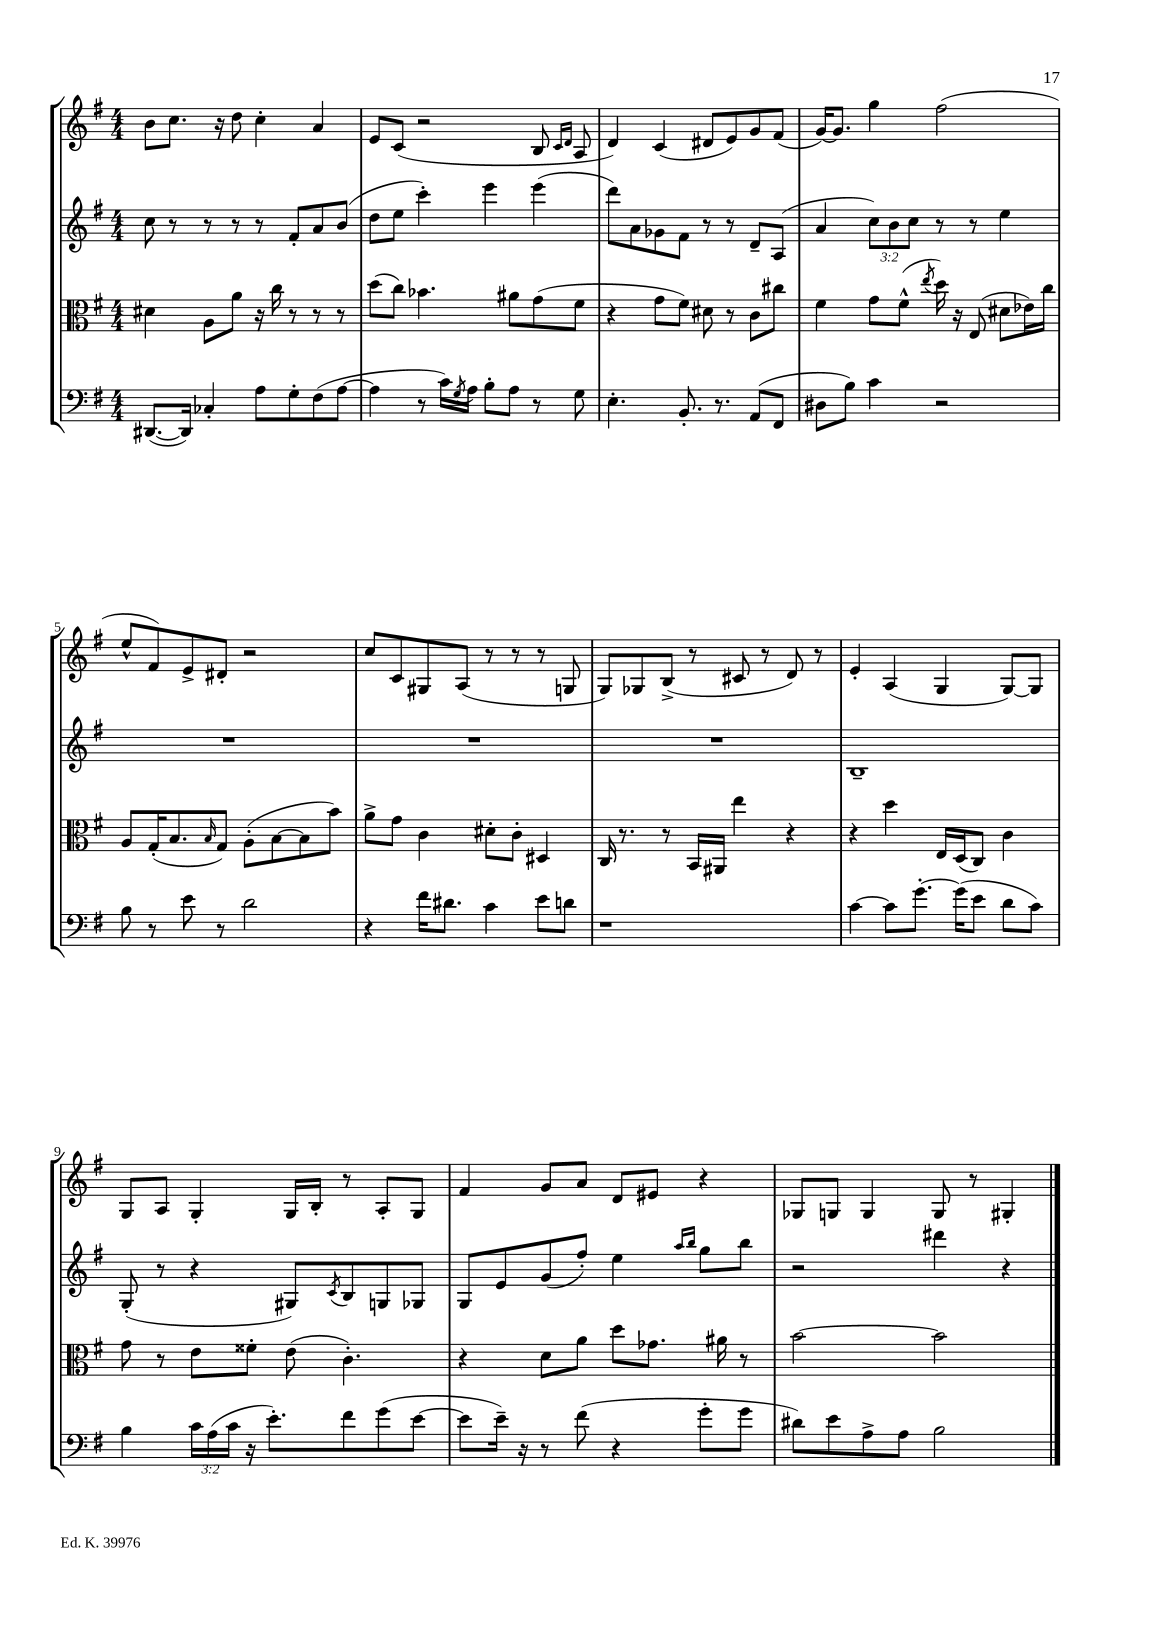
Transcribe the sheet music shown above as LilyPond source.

<<
\new StaffGroup <<
\new Staff = "s0" {
    \clef treble \key g \major \numericTimeSignature \time 4/4
    b'8 c''8. r16 d''8 c''4-. a'4 |
    e'8 c'8( r2 b8 \grace { c'16 d'16 } a8 |
    d'4) c'4( dis'8 e'8) g'8 fis'8( |
    g'16~) g'8. g''4 fis''2( |
    e''8-^ fis'8) e'8-> dis'8-. r2 |
    c''8 c'8 gis8 a8( r8 r8 r8 g8 |
    g8) ges8 b8->( r8 cis'8 r8 d'8) r8 |
    e'4-. a4( g4 g8~) g8 |
    g8 a8 g4-. g16 b16-. r8 a8-. g8 |
    fis'4 g'8 a'8 d'8 eis'8 r4 |
    ges8 g8 g4 g8 r8 gis4-. \bar "|." |
}
\new Staff = "s1" {
    \clef treble \key g \major \numericTimeSignature \time 4/4 \override Staff.TupletNumber.text = #tuplet-number::calc-fraction-text
    c''8 r8 r8 r8 r8 fis'8-. a'8 b'8( |
    d''8 e''8 c'''4-.) e'''4 e'''4( |
    d'''8) a'8 ges'8 fis'8 r8 r8 d'8-- a8( |
    a'4 \tuplet 3/2 { c''8) b'8 c''8 } r8 r8 e''4 |
    R1 |
    R1 |
    R1 |
    b1-- |
    g8-.( r8 r4 gis8) \acciaccatura { c'8 } b8 g8 ges8 |
    g8 e'8 g'8( fis''8-.) e''4 \grace { a''16 b''16 } g''8 b''8 |
    r2 dis'''4 r4 \bar "|." |
}
\new Staff = "s2" {
    \clef alto \key g \major \numericTimeSignature \time 4/4
    dis'4 a8 a'8 r16 c''16 r8 r8 r8 |
    d''8( c''8) bes'4. ais'8 g'8( fis'8 |
    r4 g'8 fis'8) dis'8 r8 c'8 cis''8 |
    fis'4 g'8 fis'8-^( \acciaccatura { e''8 } d''16) r16 e8( dis'8 ees'16) c''16 |
    a8 g16-.( b8. \grace { b16 } g8) a8-.( b8~ b8 b'8) |
    a'8-> g'8 c'4 dis'8-. c'8-. dis4 |
    c16 r8. r8 b,16 ais,16 e''4 r4 |
    r4 d''4 e16 d16( c8) c'4 |
    g'8 r8 e'8 fisis'8-. e'8( c'4.-.) |
    r4 d'8 a'8 d''8 ges'8. ais'16 r8 |
    b'2~ b'2 \bar "|." |
}
\new Staff = "s3" {
    \clef bass \key g \major \numericTimeSignature \time 4/4 \override Staff.TupletNumber.text = #tuplet-number::calc-fraction-text
    dis,8.~( dis,16) ces4-. a8 g8-. fis8( a8~ |
    a4 r8 c'16) \acciaccatura { g8 } a16 b8-. a8 r8 g8 |
    e4.-. b,8.-. r8. a,8( fis,8 |
    dis8 b8) c'4 r2 |
    b8 r8 e'8 r8 d'2 |
    r4 fis'16 dis'8. c'4 e'8 d'8 |
    r1 |
    c'4~ c'8 g'8.~-. g'16( e'8 d'8 c'8) |
    b4 \tuplet 3/2 { c'16 a16( c'16 } r16 e'8.-.) fis'8 g'8( e'8~ |
    e'8 e'16--) r16 r8 fis'8( r4 g'8-. g'8 |
    dis'8) e'8 a8-> a8 b2 \bar "|." |
}
>>
>>
